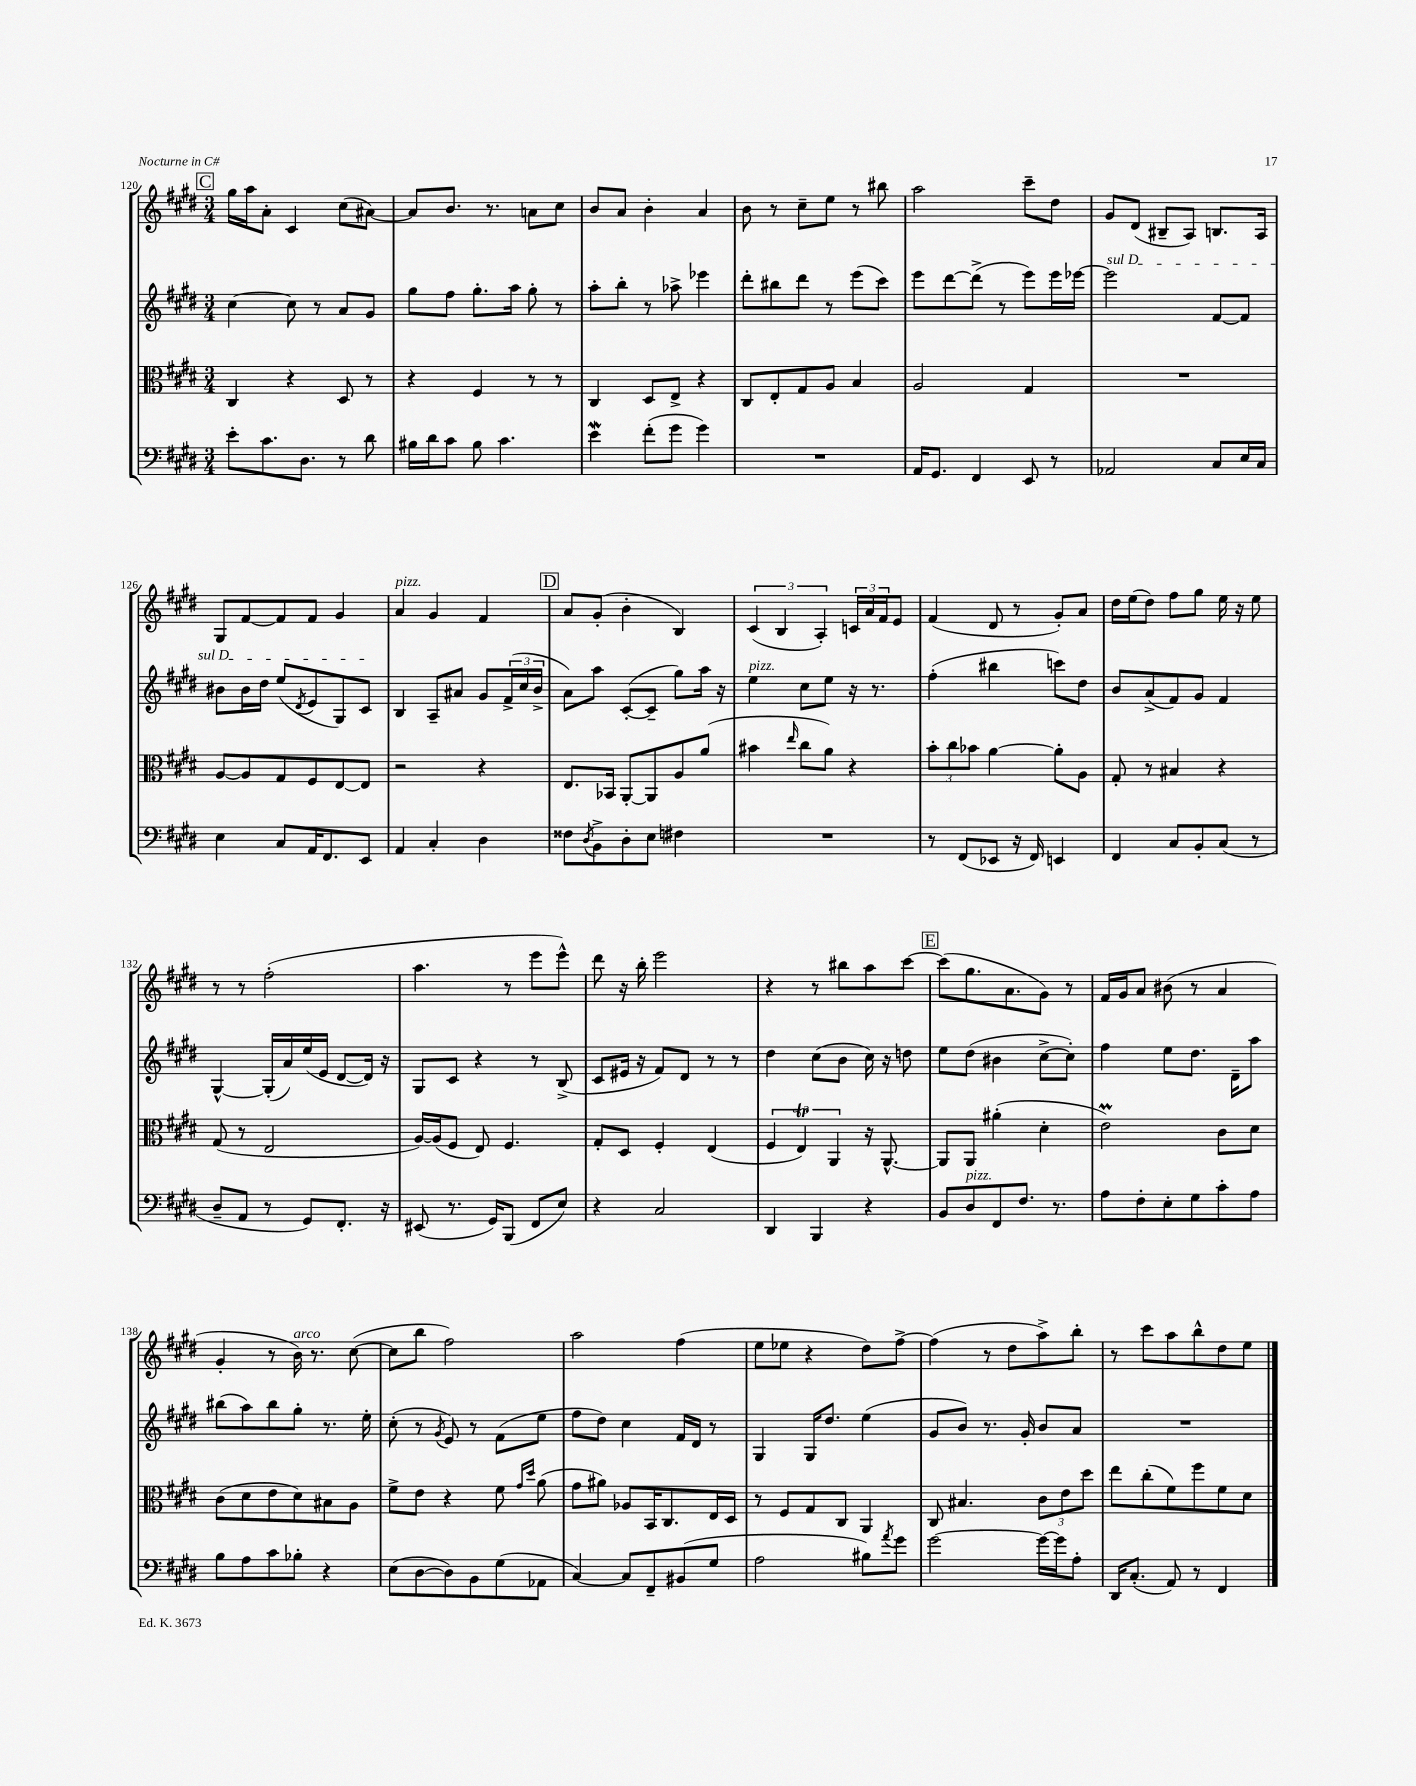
<<
\new StaffGroup <<
\new Staff = "s0" {
    \clef treble \key e \major \numericTimeSignature \time 3/4
    \mark \markup { \box "C" } gis''16 a''16 a'8-. cis'4 cis''8( ais'8~) |
    ais'8 b'8. r8. a'8 cis''8 |
    b'8 a'8 b'4-. a'4 |
    b'8 r8 cis''8-- e''8 r8 bis''8 |
    a''2 cis'''8-- dis''8 |
    gis'8 dis'8( bis8-- a8) b8. a16 |
    gis8 fis'8~ fis'8 fis'8 gis'4 |
    a'4^\markup { \italic "pizz." } gis'4 fis'4 |
    \mark \markup { \box "D" } a'8 gis'8-.( b'4-. b4) |
    \tuplet 3/2 { cis'4( b4 a4-.) } \tuplet 3/2 { c'16 a'16 fis'16 } e'8 |
    fis'4( dis'8 r8 gis'8-.) a'8 |
    dis''16 e''16( dis''8) fis''8 gis''8 e''16 r16 e''8 |
    r8 r8 fis''2-.( |
    a''4. r8 e'''8 e'''8-^) |
    dis'''8 r16 b''16-. e'''2 |
    r4 r8 bis''8 a''8 cis'''8~ |
    \mark \markup { \box "E" } cis'''8( gis''8. a'8. gis'8) r8 |
    fis'16 gis'16 a'8 bis'8( r8 a'4 |
    gis'4-. r8 b'16^\markup { \italic "arco" }) r8. cis''8~( |
    cis''8 b''8 fis''2) |
    a''2 fis''4( |
    e''8 ees''8 r4 dis''8) fis''8~-> |
    fis''4( r8 dis''8 a''8->) b''8-. |
    r8 cis'''8 a''8 b''8-^ dis''8 e''8 \bar "|." |
}
\new Staff = "s1" {
    \clef treble \key e \major \numericTimeSignature \time 3/4
    \mark \markup { \box "C" } cis''4~ cis''8 r8 a'8 gis'8 |
    gis''8 fis''8 gis''8.-. a''16 gis''8-. r8 |
    a''8-. b''8-. r8 aes''8-> ees'''4 |
    dis'''8-. bis''8 dis'''8 r8 e'''8( cis'''8) |
    e'''8 dis'''8~ dis'''8->( r8 e'''8) e'''16 ees'''16~ |
    \once \override TextSpanner.bound-details.left.text = \markup { \italic "sul D" } ees'''2\startTextSpan fis'8~ fis'8 |
    bis'8 bis'16 dis''16 e''8( \acciaccatura { dis'8 } e'8 gis8) cis'8\stopTextSpan |
    b4 a8-- ais'8 gis'8 \tuplet 3/2 { fis'16->( cis''16 b'16-> } |
    \mark \markup { \box "D" } a'8) a''8 cis'8~-.( cis'8-- gis''8) a''16 r16 |
    e''4^\markup { \italic "pizz." } cis''8 e''8 r16 r8. |
    fis''4-.( bis''4 c'''8) dis''8 |
    b'8 a'8->( fis'8) gis'8 fis'4 |
    gis4~-^ gis16-.( a'16) e''16( e'16 dis'8~ dis'16) r16 |
    gis8 cis'8 r4 r8 b8->( |
    cis'8 eis'16 r16 fis'8) dis'8 r8 r8 |
    dis''4 cis''8( b'8 cis''16) r16 d''8 |
    \mark \markup { \box "E" } e''8 dis''8( bis'4 cis''8~-> cis''8-.) |
    fis''4 e''8 dis''8. dis'16-- a''8 |
    bis''8( a''8) bis''8 gis''8-. r8. e''16-. |
    cis''8-.( r8 \acciaccatura { gis'8 } e'8) r8 fis'8( e''8 |
    fis''8 dis''8) cis''4 fis'16 dis'16 r8 |
    gis4 gis16 dis''8. e''4( |
    gis'8 b'8) r8. gis'16-. b'8 a'8 |
    R2. \bar "|." |
}
\new Staff = "s2" {
    \clef alto \key e \major \numericTimeSignature \time 3/4
    \mark \markup { \box "C" } cis4 r4 dis8 r8 |
    r4 fis4 r8 r8 |
    cis4 dis8 e8-> r4 |
    cis8 e8-. gis8 a8 b4 |
    a2 gis4 |
    R2. |
    a8~ a8 gis8 fis8 e8~ e8 |
    r2 r4 |
    \mark \markup { \box "D" } e8. bes,16 a,8~-. a,8 a8 a'8( |
    bis'4 \grace { e''16 } cis''8 a'8) r4 |
    \tuplet 3/2 { b'8-. cis''8 bes'8 } a'4~ a'8-. a8 |
    gis8-. r8 bis4 r4 |
    gis8( r8 e2 |
    a16~) a16( fis8 e8) fis4. |
    gis8-. dis8 fis4-. e4( |
    \tuplet 3/2 { fis4 e4\trill) a,4 } r16 a,8.~-^ |
    \mark \markup { \box "E" } a,8 a,8 ais'4-.( dis'4-. |
    e'2\prall) cis'8 dis'8 |
    cis'8( dis'8 e'8 dis'8) bis8 a8 |
    fis'8-> e'8 r4 fis'8 \grace { gis'16 dis''16 } a'8( |
    gis'8 ais'8) aes8 b,16 cis8. e16 dis16 |
    r8 fis8 gis8 cis8 a,4 |
    cis8 bis4. \tuplet 3/2 { cis'8 e'8 dis''8 } |
    e''8 cis''8-.( fis'8) fis''8 fis'8 dis'8 \bar "|." |
}
\new Staff = "s3" {
    \clef bass \key e \major \numericTimeSignature \time 3/4
    \mark \markup { \box "C" } e'8-. cis'8. dis8. r8 dis'8 |
    bis16 dis'16 cis'8 bis8 cis'4. |
    e'4\mordent fis'8-.( gis'8 gis'4) |
    R2. |
    a,16 gis,8. fis,4 e,8 r8 |
    aes,2 cis8 e16 cis16 |
    e4 cis8 a,16 fis,8. e,8 |
    a,4 cis4-. dis4 |
    \mark \markup { \box "D" } fisis8 \acciaccatura { dis8 } b,8-> dis8-. e8 fis4 |
    R2. |
    r8 fis,8( ees,8 r16 fis,16) e,4 |
    fis,4 cis8 b,8-. cis8( r8 |
    dis8-- a,8 r8 gis,8) fis,8.-. r16 |
    eis,8( r8. gis,16) b,,8( fis,8 e8) |
    r4 cis2 |
    dis,4 b,,4 r4 |
    \mark \markup { \box "E" } b,8 dis8^\markup { \italic "pizz." } fis,8 fis8. r8. |
    a8 fis8-. e8-. gis8 cis'8-. a8 |
    b8 a8 cis'8 bes8-. r4 |
    e8( dis8~ dis8) b,8 gis8( aes,8 |
    cis4~) cis8 fis,8-- bis,8( gis8 |
    a2 bis8) \acciaccatura { a'8 } gis'8 |
    gis'2~ gis'16~ gis'16 a8-. |
    dis,16 cis8.-.( a,8) r8 fis,4 \bar "|." |
}
>>
>>
\layout { \context { \Score currentBarNumber = #120 } }
